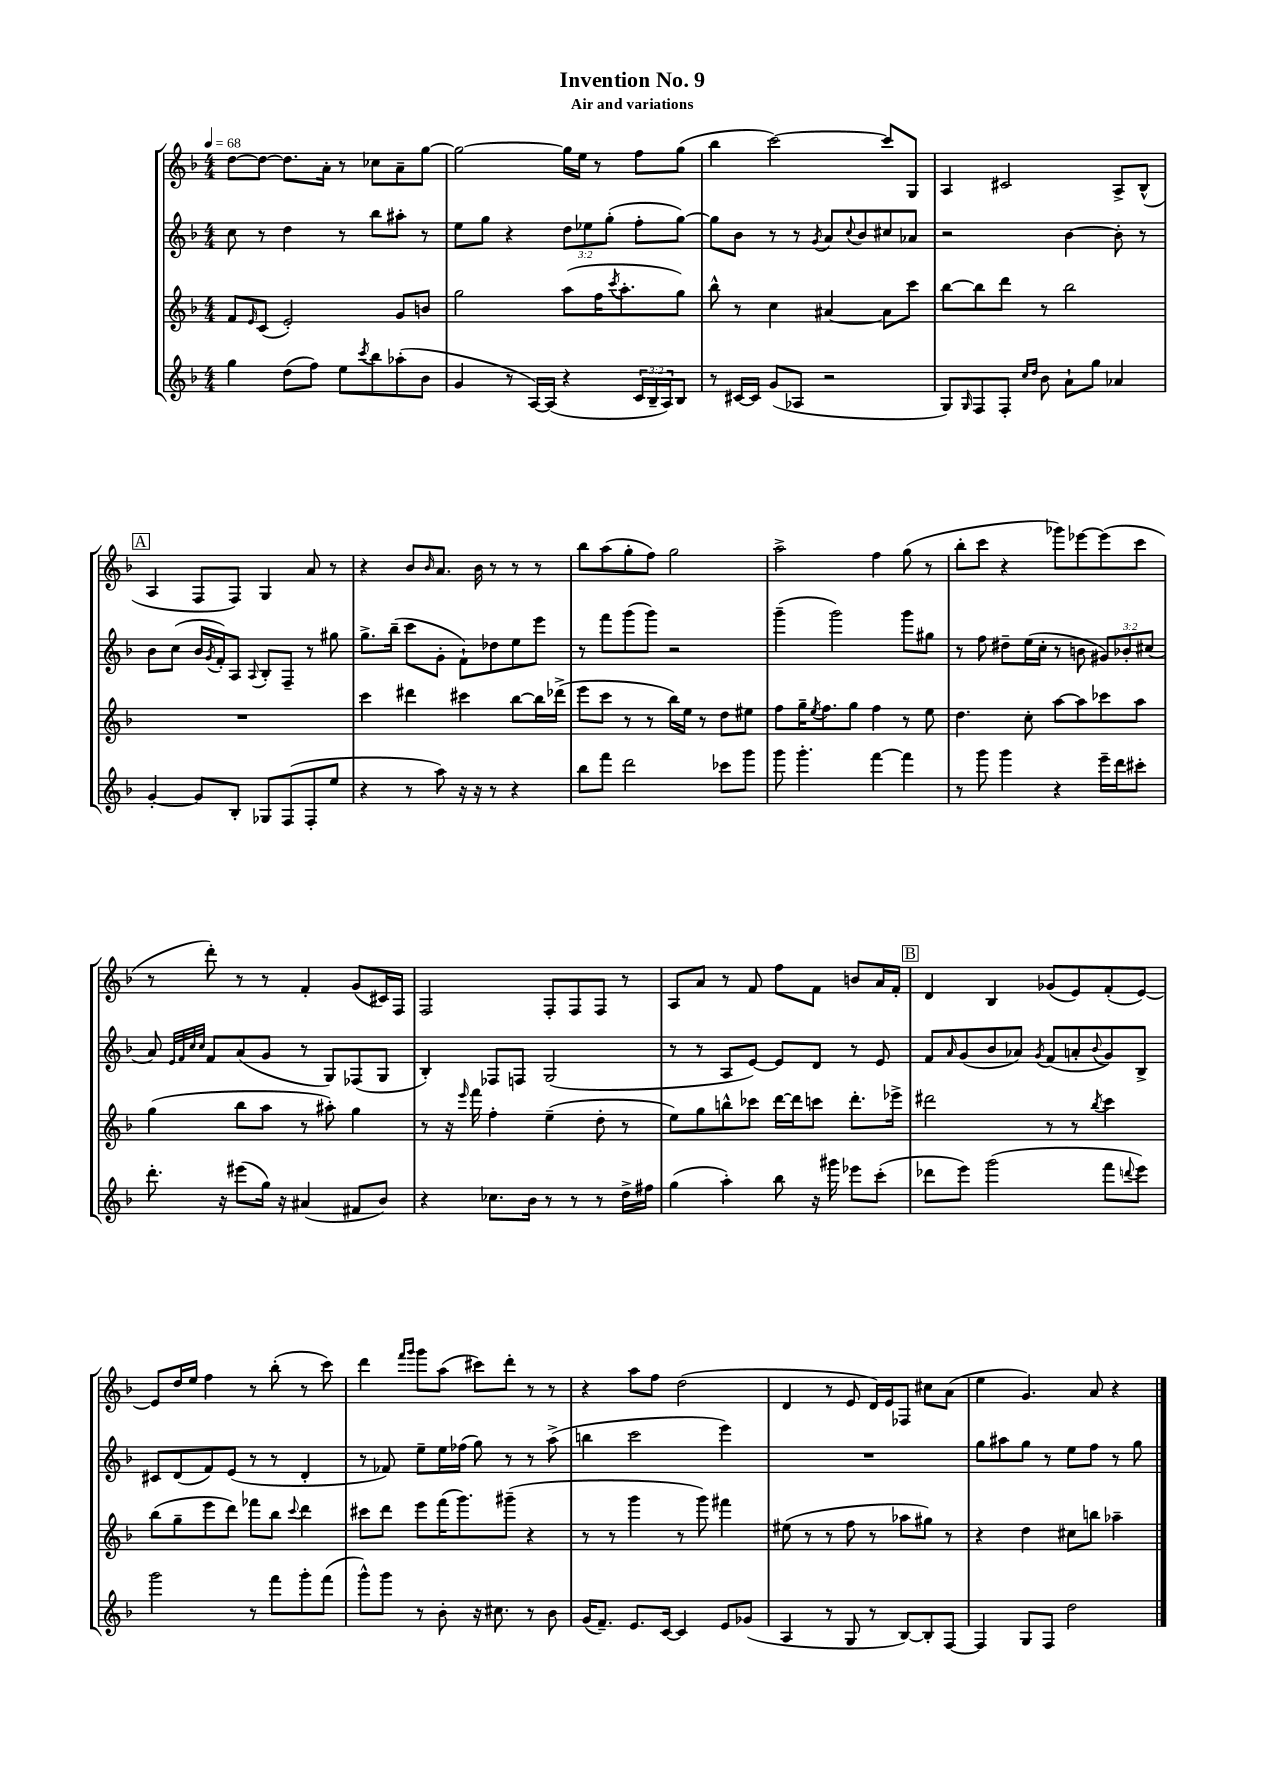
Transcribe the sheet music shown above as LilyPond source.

\header { title = "Invention No. 9" subtitle = "Air and variations" }
<<
\new StaffGroup <<
\new Staff = "s0" {
    \clef treble \key f \major \numericTimeSignature \time 4/4 \tempo 4 = 68
    d''8~ d''8~ d''8. a'16-. r8 ces''8 a'8-- g''8~ |
    g''2~ g''16 e''16 r8 f''8 g''8( |
    bes''4 c'''2~) c'''8 g8 |
    a4 cis'2 a8-> bes8-^( |
    \mark \markup { \box "A" } a4 f8 f8) g4 a'8 r8 |
    r4 bes'8 \grace { bes'16 } a'8. bes'16 r8 r8 r8 |
    bes''8 a''8( g''8-. f''8) g''2 |
    a''2-> f''4 g''8( r8 |
    bes''8-. c'''8 r4 ges'''8) ees'''8~ ees'''8( c'''8 |
    r8 d'''8-.) r8 r8 f'4-. g'8( cis'16) f16 |
    f2 f8-. f8 f8 r8 |
    a8 a'8 r8 f'8 f''8 f'8 b'8 a'16 f'16-. |
    \mark \markup { \box "B" } d'4 bes4 ges'8( e'8) f'8-.( e'8~) |
    e'8 d''16 e''16 f''4 r8 bes''8-.( r8 c'''8) |
    d'''4 \grace { f'''16 g'''16 } g'''8 a''8( cis'''8) d'''8-. r8 r8 |
    r4 a''8 f''8 d''2( |
    d'4 r8 e'8 d'16) e'16 fes8 cis''8 a'8( |
    e''4 g'4.) a'8 r4 \bar "|." |
}
\new Staff = "s1" {
    \clef treble \key f \major \numericTimeSignature \time 4/4 \override Staff.TupletNumber.text = #tuplet-number::calc-fraction-text
    c''8 r8 d''4 r8 bes''8 ais''8-. r8 |
    e''8 g''8 r4 \tuplet 3/2 { d''8 ees''8 g''8-.( } f''8-. g''8~) |
    g''8 bes'8 r8 r8 \acciaccatura { g'8 } a'8 \appoggiatura { c''8 } bes'8 cis''8 aes'8 |
    r2 bes'4~ bes'8-. r8 |
    \mark \markup { \box "A" } bes'8 c''8( bes'16 \acciaccatura { g'8 } f'16-.) a8 \appoggiatura { a8 } bes8-. f8-- r8 gis''8 |
    g''8.-> bes''16--( c'''8 g'8-. f'8-!) des''8 e''8 e'''8 |
    r8 f'''8 g'''8( g'''8) r2 |
    g'''4--( g'''2) g'''8 gis''8 |
    r8 f''8 dis''8-- e''16( c''16-. r8 b'8 \tuplet 3/2 { gis'8) bes'8-. cis''8( } |
    a'8) \grace { e'32 f'32 c''32 c''32 } f'8 a'8( g'8 r8 g8) fes8( g8 |
    bes4-.) fes8 f8 g2( |
    r8 r8 a8 e'8~) e'8 d'8 r8 e'8 |
    \mark \markup { \box "B" } f'8 \grace { a'16 } g'8( bes'8 aes'8) \acciaccatura { g'8 } f'8( a'8-. \appoggiatura { bes'8 } g'8) bes8-> |
    cis'8 d'8( f'8) e'8( r8 r8 d'4-. |
    r8 fes'8) e''8-- e''16 fes''16( g''8) r8 r8 a''8->( |
    b''4 c'''2 e'''4) |
    R1 |
    g''8 ais''8 g''8 r8 e''8 f''8 r8 g''8 \bar "|." |
}
\new Staff = "s2" {
    \clef treble \key f \major \numericTimeSignature \time 4/4
    f'8 \grace { e'16 } c'8( e'2-.) g'8 b'8 |
    g''2 a''8( f''16 \acciaccatura { c'''8 } a''8.-. g''8) |
    bes''8-^ r8 c''4 ais'4~ ais'8 c'''8 |
    bes''8~ bes''8 d'''8 r8 bes''2 |
    \mark \markup { \box "A" } R1 |
    c'''4 dis'''4 cis'''4 bes''8~ bes''16 des'''16->( |
    e'''8 c'''8 r8 r8 bes''16) e''16 r8 d''8 eis''8 |
    f''8 g''16-- \acciaccatura { e''8 } f''8. g''8 f''4 r8 e''8 |
    d''4. c''8-. a''8~ a''8 ces'''8 a''8 |
    g''4( bes''8 a''8 r8 ais''8-.) g''4 |
    r8 r16 \grace { e'''16 } f'''16 f''4-. e''4--( d''8-. r8 |
    e''8) g''8 b''8-^ ces'''8 d'''16~ d'''16 c'''8 d'''8.-. ees'''16-> |
    \mark \markup { \box "B" } dis'''2 r8 r8 \acciaccatura { bes''8 } c'''4 |
    bes''8( g''8-- e'''8 d'''8) fes'''8 bes''8 \appoggiatura { c'''8 } d'''4 |
    cis'''8 d'''8 e'''8 f'''16( g'''8.) gis'''8--( r4 |
    r8 r8 g'''4 r8 g'''8) fis'''4 |
    eis''8( r8 r8 f''8 r8 aes''8 gis''8) r8 |
    r4 d''4 cis''8 b''8 aes''4-- \bar "|." |
}
\new Staff = "s3" {
    \clef treble \key f \major \numericTimeSignature \time 4/4 \override Staff.TupletNumber.text = #tuplet-number::calc-fraction-text
    g''4 d''8( f''8) e''8 \acciaccatura { c'''8 } bes''8 aes''8-.( bes'8 |
    g'4 r8 a16~) a16( r4 \tuplet 3/2 { c'16 bes16-- a16) } bes8 |
    r8 cis'16~ cis'16 g'8( aes8 r2 |
    g8) \grace { g16 } f8 f8-. \grace { c''16 d''16 } bes'8 a'8-! g''8 aes'4 |
    \mark \markup { \box "A" } g'4~-. g'8 bes8-. ges8 f8( f8-. e''8 |
    r4 r8 a''8) r16 r16 r8 r4 |
    bes''8 f'''8 d'''2 ces'''8 g'''8 |
    g'''8 g'''4.-. f'''4~ f'''4 |
    r8 g'''8 g'''4 r4 e'''16-- d'''16 cis'''8-. |
    d'''8.-. r16 eis'''8( g''16) r16 ais'4( fis'8 bes'8) |
    r4 ces''8. bes'16 r8 r8 r8 d''16-> fis''16 |
    g''4( a''4-.) bes''8 r16 gis'''16 ees'''8 c'''8-.( |
    \mark \markup { \box "B" } des'''8 e'''8) g'''2( f'''8 \appoggiatura { d'''8 } e'''8) |
    g'''2 r8 f'''8 g'''8-. f'''8( |
    g'''8-^) g'''8 r8 bes'8-. r16 cis''8. r8 bes'8 |
    g'16( f'8.--) e'8. c'16~ c'4 e'8 ges'8( |
    a4 r8 g8 r8 bes8~) bes8-. f8~ |
    f4 g8 f8 d''2 \bar "|." |
}
>>
>>
\layout { \context { \Score \remove "Bar_number_engraver" } }
